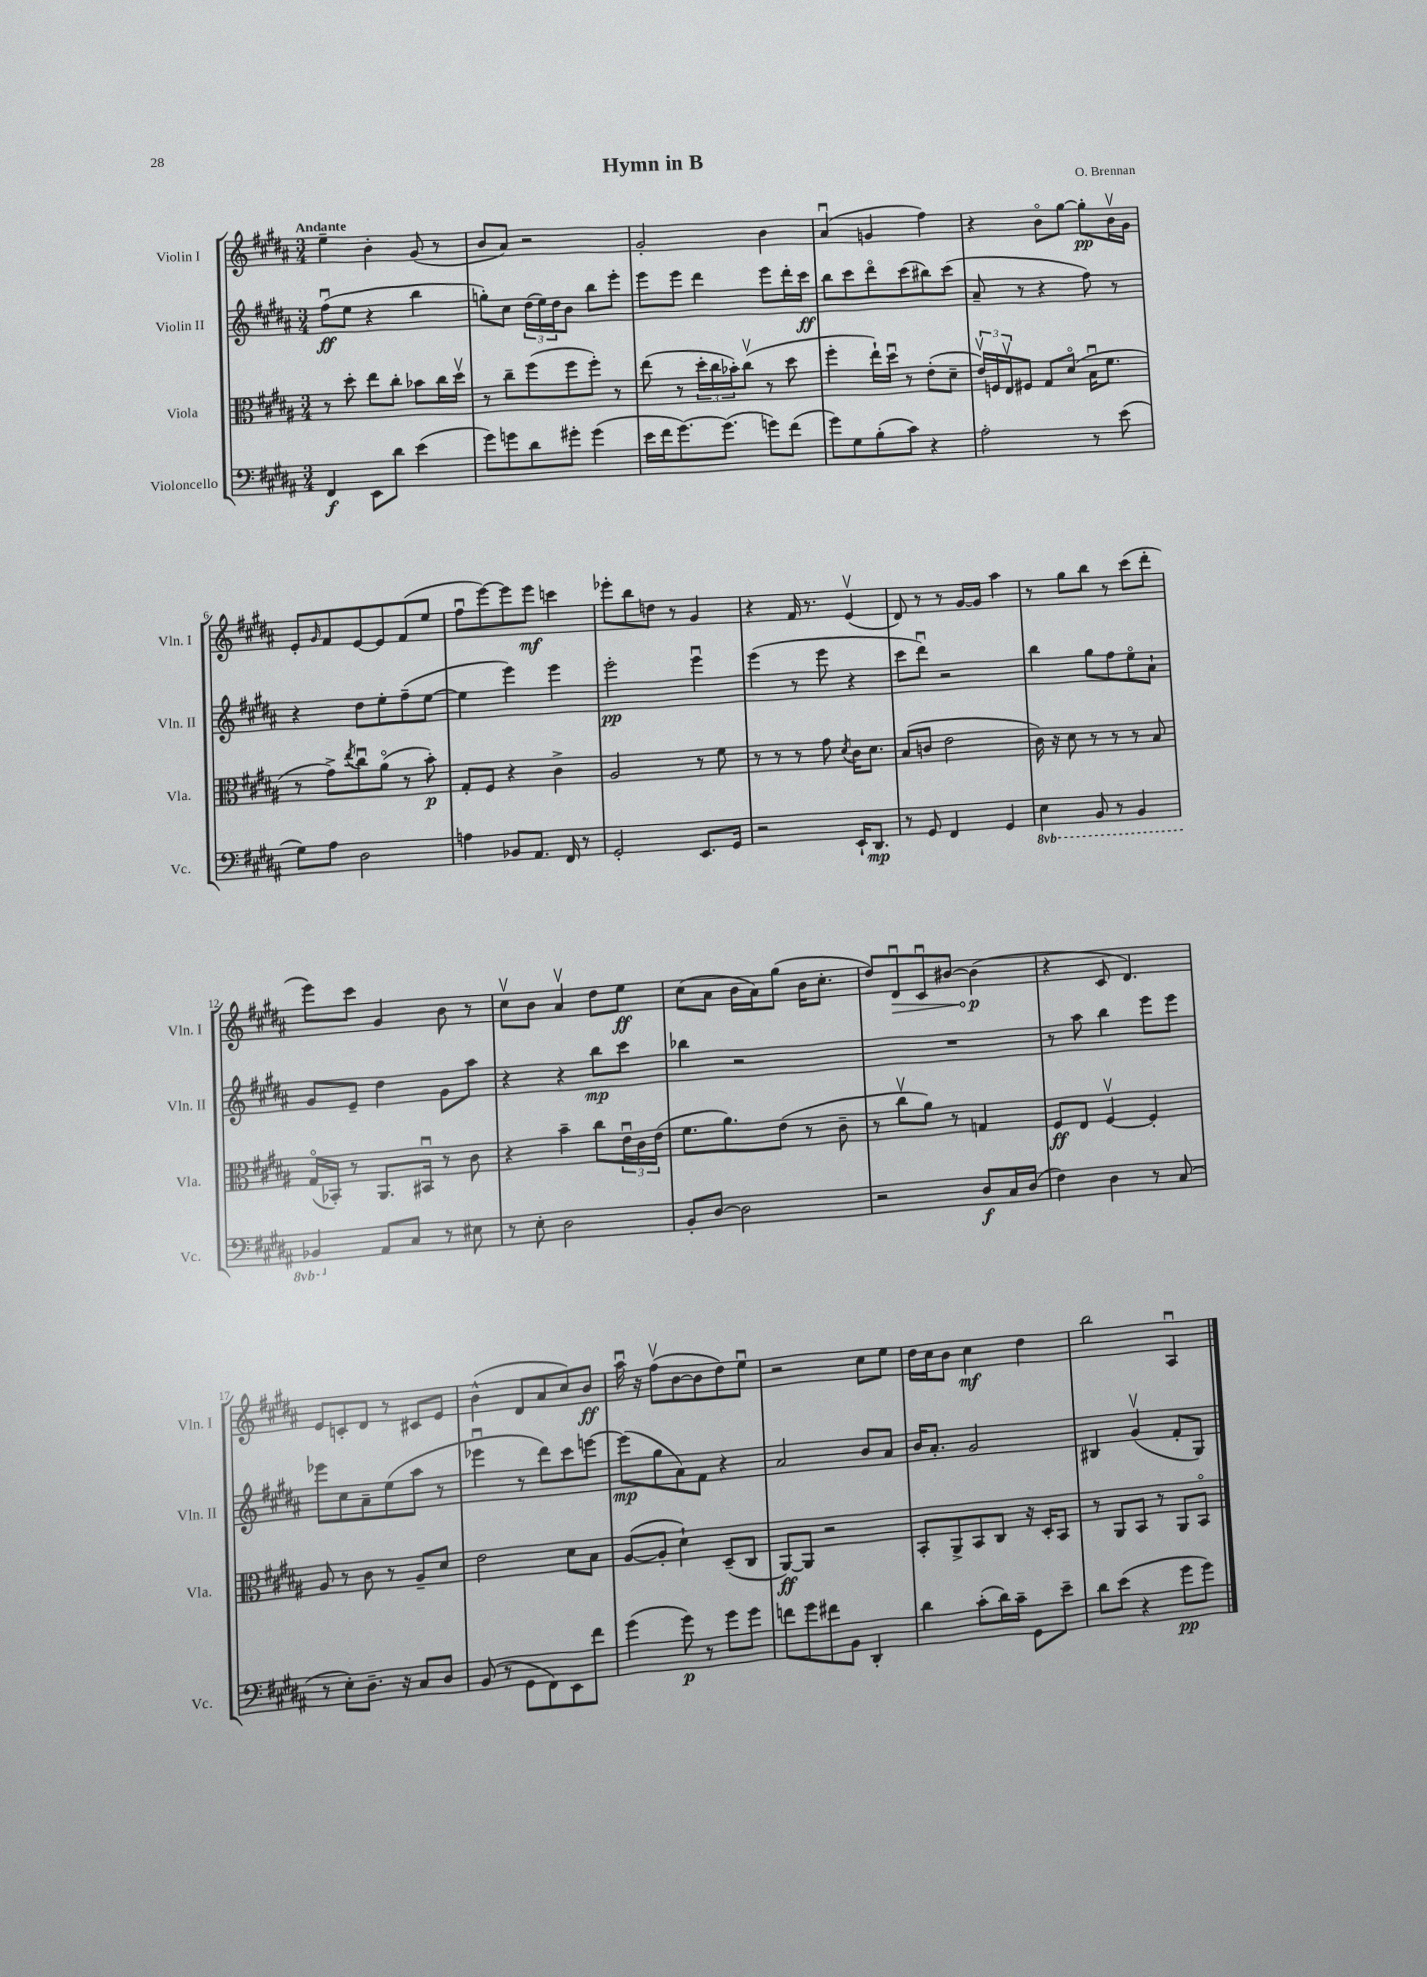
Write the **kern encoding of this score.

**kern	**dynam	**kern	**dynam	**kern	**dynam	**kern	**dynam
*part4	*part4	*part3	*part3	*part2	*part2	*part1	*part1
*staff4	*staff4	*staff3	*staff3	*staff2	*staff2	*staff1	*staff1
*I"Violoncello	*	*I"Viola	*	*I"Violin II	*	*I"Violin I	*
*I'Vc.	*	*I'Vla.	*	*I'Vln. II	*	*I'Vln. I	*
*clefF4	*	*clefC3	*	*clefG2	*	*clefG2	*
*k[f#c#g#d#a#]	*	*k[f#c#g#d#a#]	*	*k[f#c#g#d#a#]	*	*k[f#c#g#d#a#]	*
*M3/4	*	*M3/4	*	*M3/4	*	*M3/4	*
=1	=1	=1	=1	=1	=1	=1	=1
!	!	!	!	!	!	!LO:TX:a:B:t=Andante	!
4FF#/	f	8r	.	(8ff#u\L	ff	4ee~\	.
.	.	8dd#'\	.	8ee\J	.	.	.
8EE\L	.	8ee\L	.	4r	.	4b'\	.
8d#\J	.	8cc#'\J	.	.	.	.	.
(4e\	.	8b-X\L	.	4bb\	.	(8g#/	.
.	.	16cc#\L	.	.	.	8r	.
.	.	16dd#v\JJ	.	.	.	.	.
=2	=2	=2	=2	=2	=2	=2	=2
8g#\L)	.	8r	.	8ggn'\L)	.	8b/L	.
8gn\	.	8cc#~\L	.	8cc#\J	.	8a#/J)	.
8d#\	.	(8ff#\	.	(24dd#\LL	.	2r	.
.	.	.	.	24ee\)	.	.	.
.	.	.	.	24dd#\J	.	.	.
8g#X'\J	.	8ff#\	.	8b\J	.	.	.
(4g#\	.	8ff#'\J)	.	8bb\L	.	.	.
.	.	8r	.	8eee'\J	.	.	.
=3	=3	=3	=3	=3	=3	=3	=3
16e\LL	.	(8ee\	.	8eee\L	.	2g#'/	.
16f#\J	.	.	.	.	.	.	.
[8.g#\)	.	8r	.	8eee\J	.	.	.
.	.	24dd#'\LL	.	4ddd#\	.	.	.
.	.	24cc#\	.	.	.	.	.
(8.g#\J]	.	.	.	.	.	.	.
.	.	24b-X'\J)	.	.	.	.	.
.	.	(8cc#v\J	.	.	.	.	.
8gn\L)	.	8r	.	8eee\L	.	4b\	.
(8f#\J	.	8dd#\	.	16ddd#'\L	.	.	.
.	.	.	.	16ccc#\JJ	ff	.	.
=4	=4	=4	=4	=4	=4	=4	=4
8g#\L)	.	4ff#'\	.	8bb\L	.	(4a#u/	.
8G#\	.	.	.	8ccc#\	.	.	.
(8B'\	.	16ee`\LL)	.	8ddd#\	.	4gn/	.
.	.	16dd#u\JJ	.	.	.	.	.
8c#\J)	.	8r	.	(8ccc#\	.	.	.
4r	.	(8e'\L	.	8bb#X\)	.	4ff#\)	.
.	.	8d#~\J	.	(8ccc#\J	.	.	.
=5	=5	=5	=5	=5	=5	=5	=5
2A#'\	.	24ev/LL)	.	8a#~/	.	4r	.
.	.	24Fn/	.	.	.	.	.
.	.	24Ev/J	.	.	.	.	.
.	.	8F#X/J	.	8r	.	.	.
.	.	8G#/L	.	4r	.	8b\L	.
.	.	(8d#/J	.	.	.	[8gg#\J	.
8r	.	16Bu\KL	.	8ff#\)	.	8gg#'\L]	pp
.	.	8.f#\J	.	.	.	.	.
(8e\	.	.	.	8r	.	16bv\L	.
.	.	.	.	.	.	16g#\JJ	.
!!LO:LB:g=z
=6	=6	=6	=6	=6	=6	=6	=6
8G#\L)	.	8r	.	4r	.	8e'/L	.
.	.	.	.	.	.	16qqg#/	.
8A#\J	.	8g#^\L)	.	.	.	8f#/	.
.	.	8qee/	.	.	.	.	.
2D#\	.	8cc#u\	.	8dd#\L	.	[8e/	.
.	.	(8a#\J	.	8ee'\	.	8e/]	.
.	.	8r	.	(8ff#~\	.	(8f#/	.
.	.	8b'\)	p	[8ee\J	.	8ee/J	.
=7	=7	=7	=7	=7	=7	=7	=7
4An\	.	8G#'/L	.	4ee\]	.	8ff#u\L	.
.	.	8F#/J	.	.	.	[8eee\)	.
8BB-X/L	.	4r	.	4eee\)	.	8eee\]	.
8.AA#/J	.	.	.	.	.	8eee\J	mf
.	.	4c#^\	.	4eee\	.	4cccn\	.
16FF#/	.	.	.	.	.	.	.
8r	.	.	.	.	.	.	.
=8	=8	=8	=8	=8	=8	=8	=8
2GG#'/	.	2A#/	.	2eee'\	pp	8eee-X'\L	.
.	.	.	.	.	.	8bb\	.
.	.	.	.	.	.	8ddn\J	.
.	.	.	.	.	.	8r	.
8.EE/L	.	8r	.	4eeeu\	.	4g#/	.
.	.	8f#\	.	.	.	.	.
16GG#/Jk	.	.	.	.	.	.	.
=9	=9	=9	=9	=9	=9	=9	=9
2r	.	8r	.	(4eee\	.	4r	.
.	.	8r	.	.	.	.	.
.	.	8r	.	8r	.	16f#/	.
.	.	.	.	.	.	8.r	.
.	.	8g#\	.	8eee\	.	.	.
.	.	8qd#/	.	.	.	.	.
16EE`/KL	.	16c#\KL	.	4r	.	(4ev/	.
8.DD#/J	mp	8.d#\J	.	.	.	.	.
=10	=10	=10	=10	=10	=10	=10	=10
8r	.	(8B/L	.	8ccc#\L	.	8d#/)	.
8GG#/	.	8cn/J	.	8ddd#u\J)	.	8r	.
4FF#/	.	2e\	.	2r	.	8r	.
.	.	.	.	.	.	[16g#/LL	.
.	.	.	.	.	.	16g#/JJ]	.
4GG#/	.	.	.	.	.	4aa#\	.
=11	=11	=11	=11	=11	=11	=11	=11
*8ba	*	*	*	*	*	*	*
4EE\	.	16c#\)	.	4bb\	.	8r	.
.	.	16r	.	.	.	.	.
.	.	8d#\	.	.	.	8gg#\L	.
8BBB/	.	8r	.	8gg#\L	.	8bb\J	.
8r	.	8r	.	8ff#\	.	8r	.
4BBB/	.	8r	.	8ee\	.	(8ccc#\L	.
.	.	8B/	.	8a#`\J	.	8ddd#'\J	.
!!LO:LB:g=z
=12	=12	=12	=12	=12	=12	=12	=12
4BBB-X/	.	(16G#/LL	.	8g#/L	.	8eee\L)	.
.	.	16BB-X'/JJ)	.	.	.	.	.
.	.	8r	.	8e~/J	.	8ccc#\J	.
*X8ba	*	*	*	*	*	*	*
8AA#/L	.	8.AA#/L	.	4dd#\	.	4g#/	.
8C#/J	.	.	.	.	.	.	.
.	.	16BB#Xu/Jk	.	.	.	.	.
8r	.	8r	.	8g#\L	.	8b\	.
8E#X\	.	8c#\	.	8aa#\J	.	8r	.
=13	=13	=13	=13	=13	=13	=13	=13
8r	.	4r	.	4r	.	8cc#v\L	.
8E'\	.	.	.	.	.	8b\J	.
2D#\	.	4b~\	.	4r	.	4a#v/	.
.	.	8cc#\L	.	8bb\L	mp	8dd#\L	.
.	.	24eu\L	.	8ccc#\J	.	8ee\J	ff
.	.	24c#\	.	.	.	.	.
.	.	(24e\JJ	.	.	.	.	.
=14	=14	=14	=14	=14	=14	=14	=14
8BB'/L	.	8.f#\L	.	4bb-X\	.	(8cc#\L	.
[8D#/J	.	.	.	.	.	8a#\J	.
.	.	8.a#\)	.	.	.	.	.
2D#\]	.	.	.	2r	.	16b\LL	.
.	.	.	.	.	.	16a#\J)	.
.	.	(8e\J	.	.	.	(8gg#\J	.
.	.	8r	.	.	.	16b\KL	.
.	.	.	.	.	.	8.cc#'\J	.
.	.	8c#~\	.	.	.	.	.
=15	=15	=15	=15	=15	=15	=15	=15
2r	.	8r	.	2.r	.	8dd#/L)	.
!	!	!	!	!	!	!	!LO:HP:b
.	.	8cc#v\L	.	.	.	8d#u/	>
.	.	8a#\J)	.	.	.	8c#u/	.
.	.	8r	.	.	.	[8b#X/J	.
8D#/L	f	4Gn/	.	.	.	(4b#\]	p
16C#/L	.	.	.	.	.	.	.
(16D#/JJ	.	.	.	.	.	.	.
.	.	.	.	.	.	.	]
=16	=16	=16	=16	=16	=16	=16	=16
4F#\)	.	8F#/L	ff	8r	.	4r	.
.	.	8E/J	.	8aa#\	.	.	.
4D#\	.	[4F#v/	.	4bb\	.	8c#/	.
.	.	.	.	.	.	4.d#/)	.
8r	.	4F#'/]	.	8eee\L	.	.	.
(8C#/	.	.	.	8eee\J	.	.	.
!!LO:LB:g=z
=17	=17	=17	=17	=17	=17	=17	=17
8r	.	8A#/	.	8eee-X\L	.	8e/L	.
8E'\L)	.	8r	.	8cc#\	.	8cn'/	.
8.D#~\J	.	8c#\	.	8a#~\	.	8d#/J	.
.	.	8r	.	(8ee\	.	8r	.
16r	.	.	.	.	.	.	.
8C#/L	.	8A#~/L	.	8aa#\J	.	8c#X/L	.
8D#/J	.	8d#/J	.	8r	.	8e/J	.
=18	=18	=18	=18	=18	=18	=18	=18
(8BB/	.	2e\	.	4eee-Xu\	.	(4b^^\	.
8r	.	.	.	.	.	.	.
8GG#\L	.	.	.	8r	.	8d#/L	.
8FF#\)	.	.	.	8ddd#\L)	.	8a#/	.
8EE\	.	8d#\L	.	8ccc#\	.	8cc#/)	.
8f#\J	.	8B\J	.	[8eeen\J	.	8b/J	ff
=19	=19	=19	=19	=19	=19	=19	=19
(4g#\	.	([8A#/L	.	(8eee\L]	mp	16aa#u\	.
.	.	.	.	.	.	16r	.
.	.	8A#'/J]	.	8gg#\	.	(8ff#v\L	.
8g#\)	p	4d#`\)	.	8a#\)	.	[8b\	.
8r	.	.	.	8f#\J	.	8b\]	.
8g#\L	.	(8D#~/L	.	4r	.	8dd#\)	.
8g#\J	.	8C#/J	.	.	.	8eeu\J	.
=20	=20	=20	=20	=20	=20	=20	=20
8fn\L	.	[8AA#/L)	ff	2a#/	.	2r	.
8g#\	.	8AA#/J]	.	.	.	.	.
8f#X\	.	2r	.	.	.	.	.
8BB\J	.	.	.	.	.	.	.
4DD#'/	.	.	.	8b/L	.	8cc#\L	.
.	.	.	.	8a#/J	.	8ee\J	.
=21	=21	=21	=21	=21	=21	=21	=21
4d#\	.	8BB'/L	.	16b/KL	.	16dd#\LL	.
.	.	.	.	8.a#'/J	.	16cc#\J	.
.	.	8AA#^/	.	.	.	8b\J	.
(8c#'\L	.	8BB/	.	2g#/	.	4cc#\	mf
16d#\L)	.	8C#/J	.	.	.	.	.
16c#~\JJ	.	.	.	.	.	.	.
8GG#\L	.	16r	.	.	.	4dd#\	.
.	.	16D#'/KL	.	.	.	.	.
8e~\J	.	8BB/J	.	.	.	.	.
=22	=22	=22	=22	=22	=22	=22	=22
8d#\L	.	8r	.	4B#X/	.	2bb\	.
(8e\J	.	8AA#/L	.	.	.	.	.
4r	.	8BB/J	.	(4g#v/	.	.	.
.	.	8r	.	.	.	.	.
8g#\L	pp	8AA#/L	.	8f#'/L	.	4A#u/	.
8g#\J)	.	8BB/J	.	8G#/J)	.	.	.
==	==	==	==	==	==	==	==
*-	*-	*-	*-	*-	*-	*-	*-
